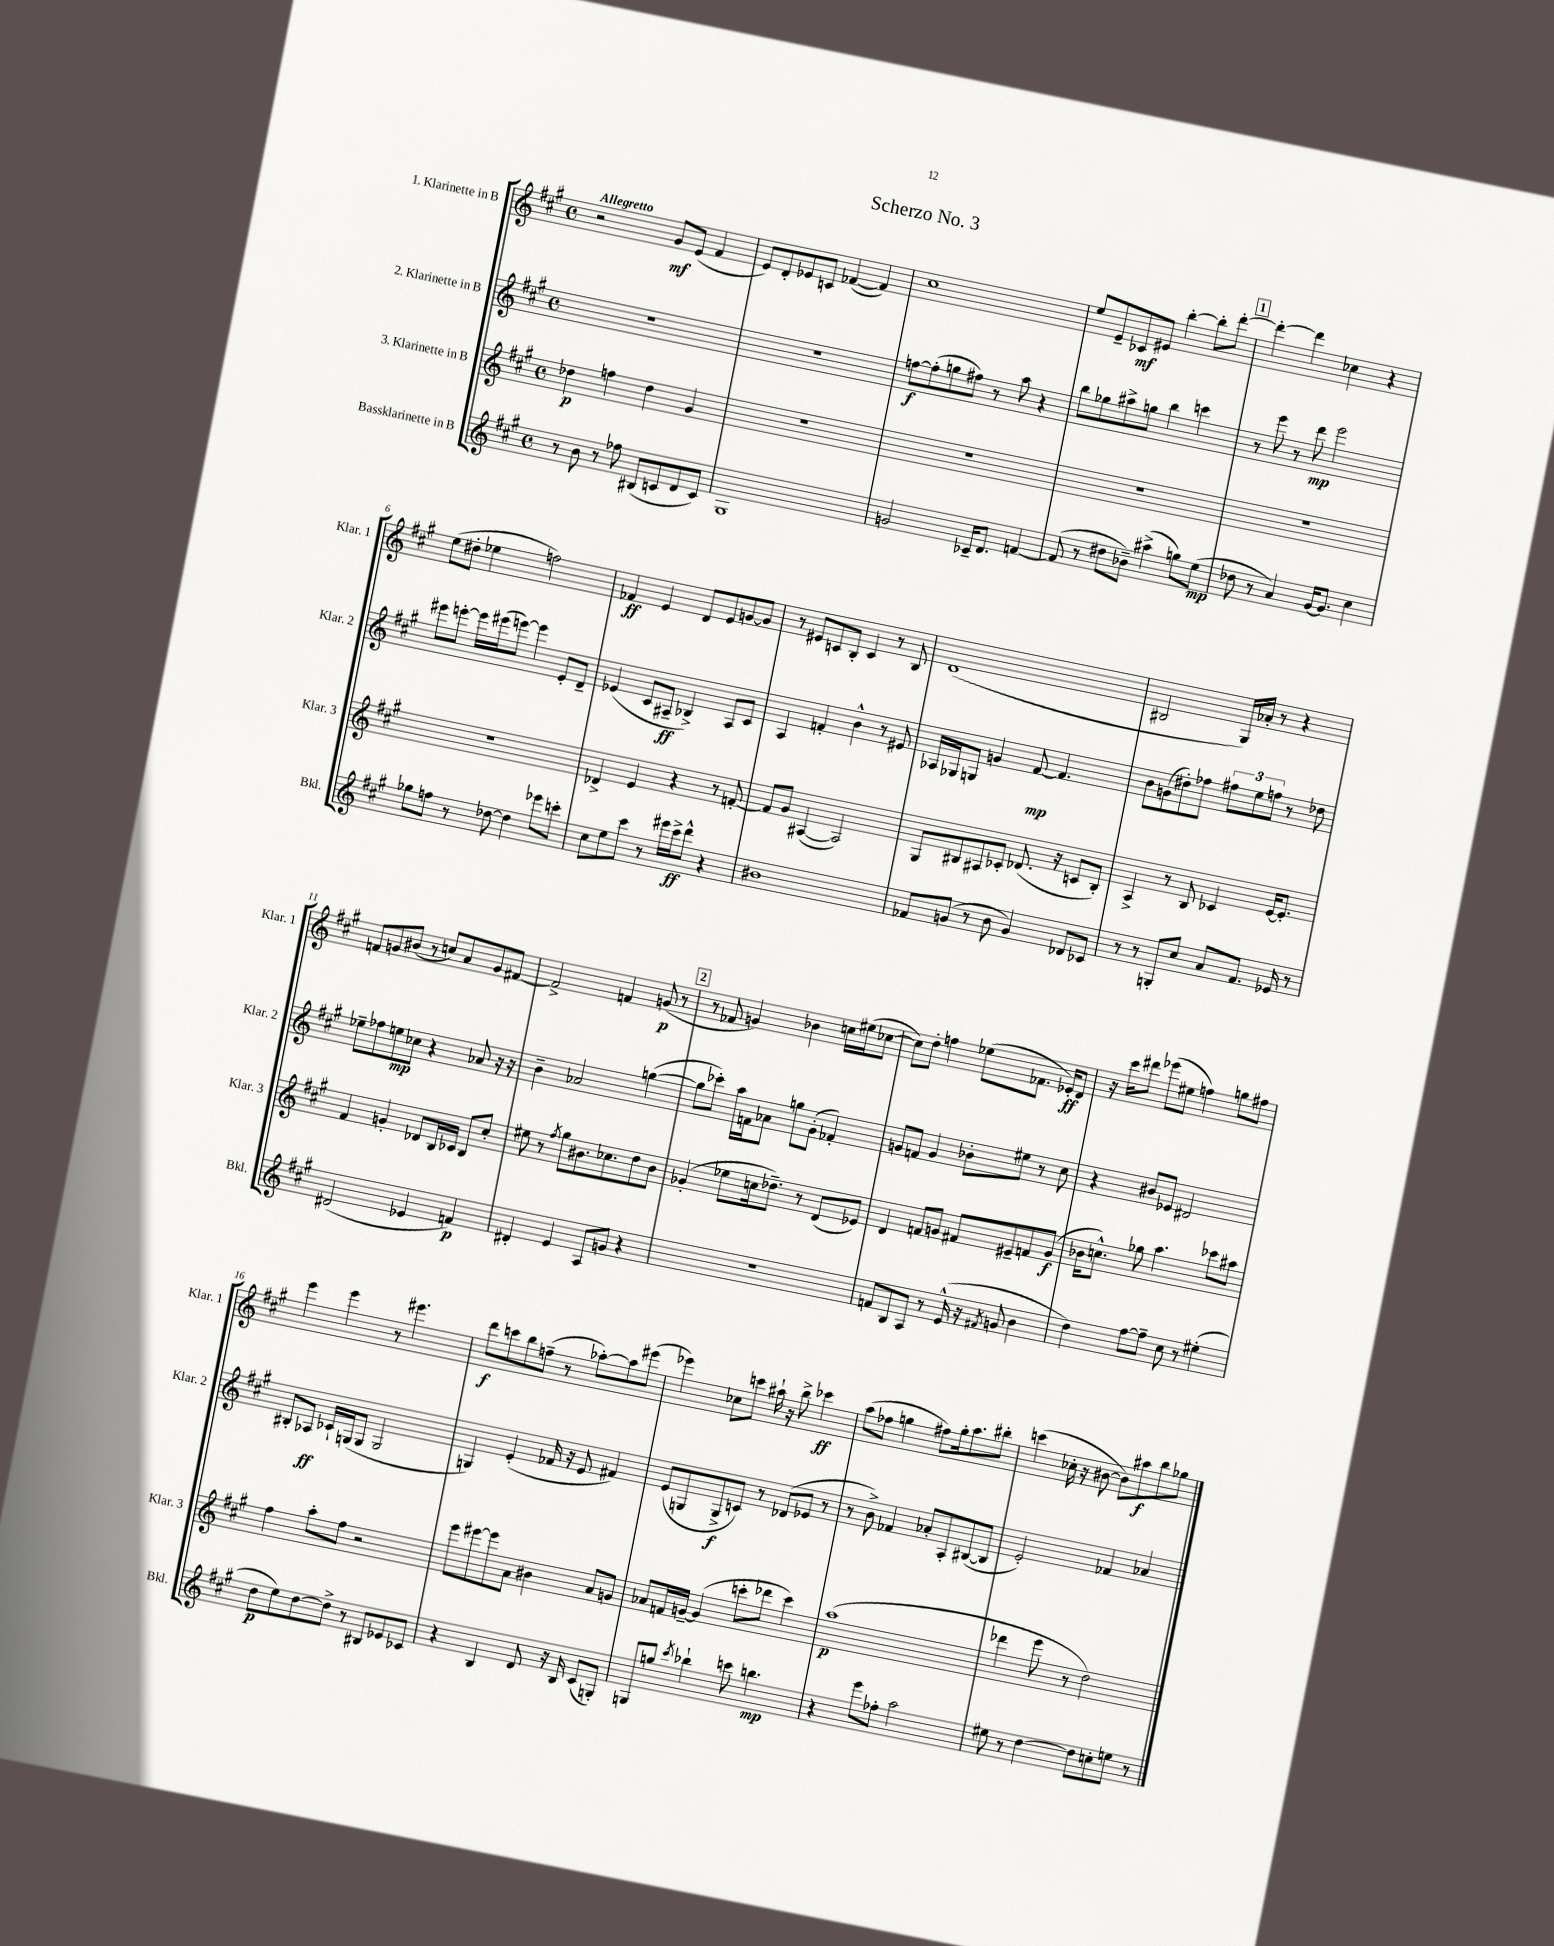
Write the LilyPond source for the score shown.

\header { title = "Scherzo No. 3" }
<<
\new StaffGroup <<
\new Staff = "s0" \with { instrumentName = "1. Klarinette in B" shortInstrumentName = "Klar. 1" } {
    \clef treble \key a \major \defaultTimeSignature \time 4/4 \tempo "Allegretto"
    r2 gis'8\mf e'8( fis'4 |
    e'8) d'8-. ees'8 c'8 fes'4~( fes'4) |
    cis''1 |
    e''8 e'8-- ces'8\mf eis'8 b''4~-. b''8-. d'''8~-. |
    \mark \markup { \box "1" } d'''4~-. d'''4 ces''4 r4 |
    e''8( dis''8-. ees''4 f''2) |
    fes'4\ff e'4 d'8 e'8 g'8~ g'8 |
    r8 eis'8 c'8 b8-. c'4 r8 b8 |
    d'1( |
    bis2 gis16) aes'16-. r8 r4 |
    f'8 g'8 bis'8( r8 c''8) a'8 g'8 fis'8~ |
    fis'2-> f'4 g'8\p( r8 |
    \mark \markup { \box "2" } r8 fes'8 g'4) bes'4 c''16 eis''16( ces''8~ |
    ces''8) d''8-. f''4 ees''8( fes'8. ees'16-.\ff) d'8 |
    r16 cis'''16 dis'''8 ees'''8( eis''8 f''4) g''8 fis''8 |
    e'''4 e'''4 r8 eis'''4. |
    d'''8\f c'''8 b''8 f''8--( r8 aes''8~-.) aes''8 eis'''8( |
    ees'''4) ces''8 c'''8 ais''16-! r16 b''8-> ces'''4\ff |
    a''8( fes''8 g''4 fis''8) g''16-. a''8. bis''8-. |
    c'''4( ces''16-. r16 bis'8~ bis'8) ais''8\f b''8 ges''8 \bar "|." |
}
\new Staff = "s1" \with { instrumentName = "2. Klarinette in B" shortInstrumentName = "Klar. 2" } {
    \clef treble \key a \major \defaultTimeSignature \time 4/4
    R1 |
    R1 |
    f''8~\f f''8-.( g''8 fis''8) r8 a''8 r4 |
    b''8 ges''8 ais''8-> g''8 b''4 c'''4 |
    \mark \markup { \box "1" } r8 e'''8 r8 d'''8\mp e'''2 |
    eis'''8 e'''8~-. e'''16 eis'''16( e'''8~) e'''4 e'8-. d'8-- |
    ees'4( cis'8 ais8--\ff bes4->) ais8 cis'8 |
    a4 f'4-. b'4-^ r8 eis'8 |
    aes16 ges16 g8 g'4 fis'8~\mp fis'4. |
    b'8 g'8( dis''8-.) fes''8 \tuplet 3/2 { fis''8 e''8 f''8 } r8 des''8 |
    ees''8-- fes''8 e''8\mp ces''8 r4 aes'8 r16 r16 |
    b'4-- aes'2 g''4~( |
    \mark \markup { \box "2" } g''8 ces'''8-.) a''16 f'16 aes'8 g''8 gis'8-.( fes'4-.) |
    g'8 f'8 g'4 bes'8-. eis''8 r8 cis''8 |
    r4 bis'8 ees'8 dis'2 |
    bis8-. aes8\ff ces'16-! g16( g8 g2 |
    g4) e'4-.( fes'16 r16 e'8 fis'4) |
    e'8( g8 g8->\f c'8) r8 des'8( ees'8 r8 |
    r8 b'8->) fes'4 aes'8-. a8-. bis8~( bis8 |
    e'2-.) fes'4 aes'4 \bar "|." |
}
\new Staff = "s2" \with { instrumentName = "3. Klarinette in B" shortInstrumentName = "Klar. 3" } {
    \clef treble \key a \major \defaultTimeSignature \time 4/4
    des''4\p f''4 des''4 gis'4 |
    R1 |
    R1 |
    R1 |
    \mark \markup { \box "1" } R1 |
    R1 |
    des'4-> e'4 r4 r8 f'8~-. |
    f'8 gis'8 ais4~( ais2) |
    gis8 bis8 ais8 ces'8-. des'8.( r16 c'8 bis8-.) |
    a4-> r8 b8 ces'4 e'16~ e'8.-. |
    fis'4 g'4-. des'8 b16 ces'16 b8 cis''8-. |
    eis''8 r8 \acciaccatura { fis''8 } gis''8 bis'8. ces''8. d''8 bis'8 |
    \mark \markup { \box "2" } ges'4-.( ees''8 c''16 des''8.--) r8 d'8( ees'8) |
    d'4 f'8 g'8 fis'8 eis'8-- f'8 g'8\f( |
    bes'16 c''8.-^) ges''8 a''4. ces'''8 ais''8 |
    fis''4 a''8-. fis''8 r2 |
    e'''8 eis'''8~ eis'''8 a'8 bis'4 a'8 g'8 |
    aes'8 f'16 g'16~-- g'4( c'''8-. des'''8 c'''4) |
    a''1\p( |
    des'''4 e'''8 r8 d''2) \bar "|." |
}
\new Staff = "s3" \with { instrumentName = "Bassklarinette in B" shortInstrumentName = "Bkl." } {
    \clef treble \key a \major \defaultTimeSignature \time 4/4
    r8 b'8 r8 fes''8 bis8( c'8 d'8 c'8) |
    gis1 |
    g'2 ces'16-- d'8. f'4~ |
    f'8( r8 dis''8 bes'8--) ais''4->( g''8) e''8\mp( |
    \mark \markup { \box "1" } des''8 r8 a'4) gis'16~ gis'8. cis''4 |
    ges''8 f''8 r8 des''8~ des''4 ees'''8 c'''8-. |
    cis''8 e''8 cis'''8 r8 eis'''16 cis'''16->\ff d'''8-^ r4 |
    bis'1 |
    fes'8 g'8( r8 b'8 g'4) des'8 ces'8 |
    r8 r8 g8-. cis''8 a'8 fis'8. ees'16 r8 |
    dis'2( ees'4 f'4\p) |
    dis'4-. e'4 a8 g'8 r4 |
    \mark \markup { \box "2" } R1 |
    f'8 b8 a8 r8 e'16-^( r16 \acciaccatura { fis'8 } g'8 b'4 |
    d''4) fis''8~ fis''8-- cis''8 r8 eis''4-.( |
    d''8\p e''8) d''8~ d''8-> r8 bis8 ees'8 ces'8 |
    r4 b4 d'8 r16 b16 cis'8( g8-.) |
    g8 g''8 \acciaccatura { cis'''8 } bes''4-! c'''8 b''4.\mp |
    r4 e'''8 fes''8-. a''2 |
    eis''8 r8 d''4~ d''8 c''8-. e''8 r8 \bar "|." |
}
>>
>>
